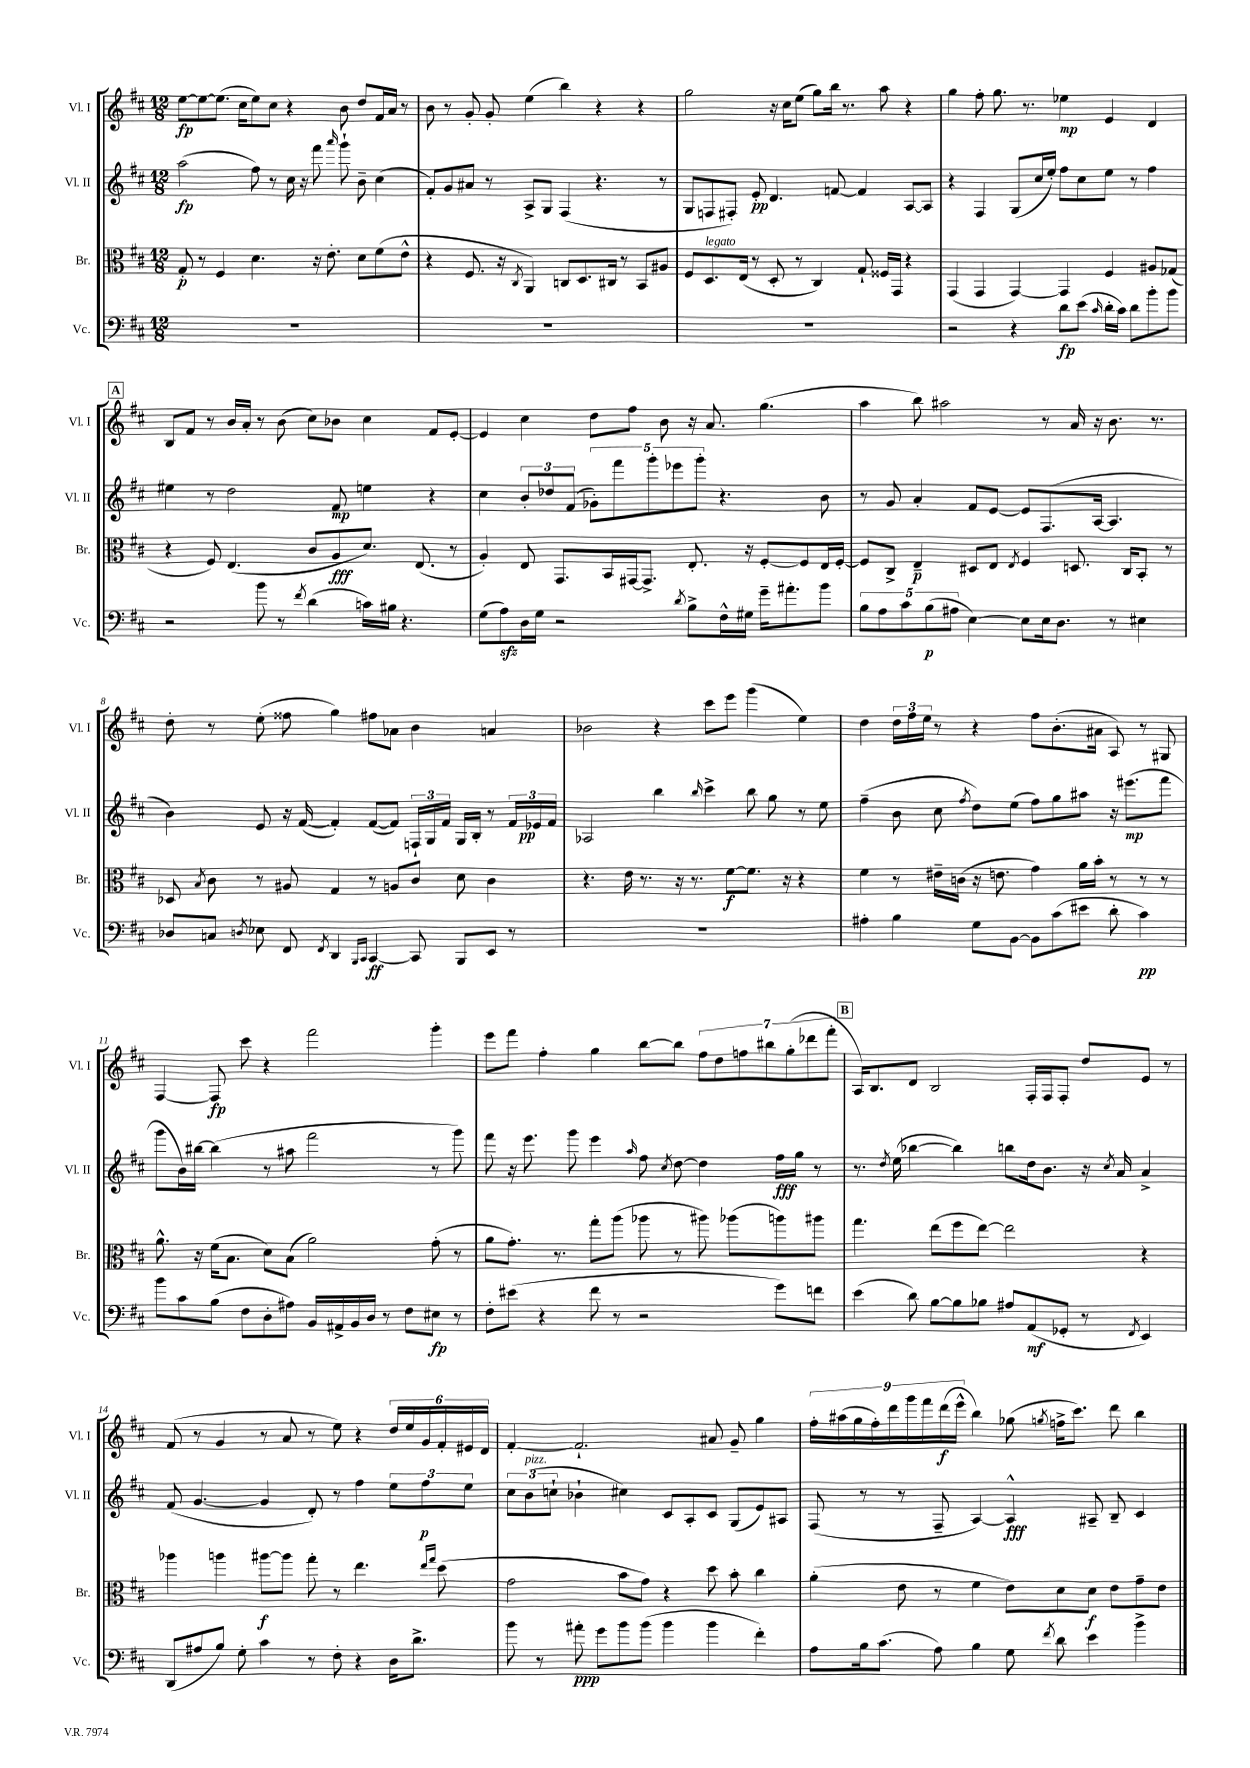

**kern	**dynam	**kern	**dynam	**kern	**dynam	**kern	**dynam
*part4	*part4	*part3	*part3	*part2	*part2	*part1	*part1
*staff4	*staff4	*staff3	*staff3	*staff2	*staff2	*staff1	*staff1
*I"Vc.	*	*I"Br.	*	*I"Vl. II	*	*I"Vl. I	*
*I'Vc.	*	*I'Br.	*	*I'Vl. II	*	*I'Vl. I	*
*clefF4	*	*clefC3	*	*clefG2	*	*clefG2	*
*k[f#c#]	*	*k[f#c#]	*	*k[f#c#]	*	*k[f#c#]	*
*M12/8	*	*M12/8	*	*M12/8	*	*M12/8	*
=1	=1	=1	=1	=1	=1	=1	=1
1.r	.	8G'/	p	(2aa\	fp	[8ee\L	fp
.	.	8r	.	.	.	8ee\_	.
.	.	4F#/	.	.	.	(8.ee\J]	.
.	.	.	.	.	.	16cc#\KL	.
.	.	4.d\	.	8ff#\)	.	8ee\)	.
.	.	.	.	8r	.	8cc#\J	.
.	.	.	.	16cc#\	.	4r	.
.	.	.	.	16r	.	.	.
.	.	16r	.	8fff#\	.	.	.
.	.	8.e'\	.	.	.	.	.
.	.	.	.	16qqaaa/	.	.	.
.	.	.	.	8ggg`\	.	8b\	.
.	.	8d\L	.	8b~\	.	8dd/L	.
.	.	(8f#\	.	(4cc#\	.	16f#/L	.
.	.	.	.	.	.	16a/JJ	.
.	.	8e^^\J	.	.	.	8r	.
=2	=2	=2	=2	=2	=2	=2	=2
1.r	.	4r	.	8f#'/L)	.	8b\	.
.	.	.	.	8g/	.	8r	.
.	.	8.F#/	.	8a#X/J	.	8g'/	.
.	.	.	.	8r	.	8g'/	.
.	.	16r	.	.	.	.	.
.	.	8qC#/	.	.	.	.	.
.	.	4AA/)	.	8A^/L	.	(4ee\	.
.	.	.	.	8G/J	.	.	.
.	.	8Cn/L	.	(4F#/	.	4bb\)	.
.	.	8.D/	.	.	.	.	.
.	.	.	.	4.r	.	4r	.
.	.	16C#X/Jk	.	.	.	.	.
.	.	8r	.	.	.	.	.
.	.	8BB/L	.	.	.	4r	.
.	.	8A#X/J	.	8r	.	.	.
=3	=3	=3	=3	=3	=3	=3	=3
1.r	.	8F#/L	.	8G/L	.	2gg\	.
!	!	!LO:TX:a:i:t=legato	!	!	!	!	!
.	.	8.D/	.	8Fn/	.	.	.
.	.	.	.	8F#X'/J)	.	.	.
.	.	(16E/Jk	.	.	.	.	.
.	.	8r	.	8e'/	pp	.	.
.	.	8D'/	.	4.d/	.	16r	.
.	.	.	.	.	.	16cc#\KL	.
.	.	8r	.	.	.	(8ee\J	.
.	.	4C#/)	.	.	.	8gg\L)	.
.	.	.	.	[8fn/	.	16bb\Jk	.
.	.	.	.	.	.	8.r	.
.	.	8G`/	.	4f/]	.	.	.
.	.	16F##X/LL	.	.	.	8aa\	.
.	.	16GG/JJ	.	.	.	.	.
.	.	4r	.	[8A/L	.	4r	.
.	.	.	.	8A/J]	.	.	.
=4	=4	=4	=4	=4	=4	=4	=4
2r	.	(4GG/	.	4r	.	4gg\	.
.	.	4GG/	.	4F#/	.	8ff#'\	.
.	.	.	.	.	.	8.gg\	.
4r	.	[4GG/)	.	(8G/L	.	.	.
.	.	.	.	.	.	8.r	.
.	.	.	.	16cc#/L	.	.	.
.	.	.	.	16ee'/JJ)	.	.	.
8d\L	fp	4GG/]	.	8ff#\L	.	4ee-X\	mp
(8e\J	.	.	.	8cc#\	.	.	.
16qqc#/	.	.	.	.	.	.	.
16d'\LL	.	4F#/	.	8ee\J	.	4e/	.
16c#\JJ)	.	.	.	.	.	.	.
8d\L	.	.	.	8r	.	.	.
8b'\	.	8A#X/L	.	4ff#\	.	4d/	.
8b\J	.	(8G-X/J	.	.	.	.	.
!!LO:LB:g=z
!!LO:REH:place=s1:t=A
=5	=5	=5	=5	=5	=5	=5	=5
2r	.	4r	.	4ee#X\	.	8B/L	.
.	.	.	.	.	.	8f#/J	.
.	.	8F#/)	.	8r	.	8r	.
.	.	(4.E/	.	2dd\	.	16b/LL	.
.	.	.	.	.	.	16a'/JJ	.
8b\	.	.	.	.	.	8r	.
8r	.	.	.	.	.	(8b\	.
8qf#/	.	.	.	.	.	.	.
(4d\	.	8c#/L	.	.	.	8cc#\L)	.
.	.	8A/	fff	8f#/	mp	8b-X\J	.
16cn\LL)	.	8.d/J)	.	4een\	.	4cc#\	.
16B#X\JJ	.	.	.	.	.	.	.
4.r	.	.	.	.	.	.	.
.	.	(8.E/	.	.	.	.	.
.	.	.	.	4r	.	8f#/L	.
.	.	8r	.	.	.	[8e'/J	.
=6	=6	=6	=6	=6	=6	=6	=6
(8G\L	.	4A'/)	.	4cc#\	.	4e/]	.
8Azz\)	.	.	.	.	.	.	.
16D\L	.	8E/	.	12b'/L	.	4cc#\	.
16G\JJ	.	.	.	.	.	.	.
.	.	.	.	12dd-X/	.	.	.
2r	.	8.GG/L	.	.	.	.	.
.	.	.	.	(12f#/J	.	.	.
.	.	.	.	10g-X'\L)	.	8dd\L	.
.	.	16BB/L	.	.	.	.	.
.	.	.	.	10fff#\	.	.	.
.	.	[16GG#X/J	.	.	.	8ff#\J	.
.	.	8.GG#^/J]	.	.	.	.	.
.	.	.	.	10ggg'\	.	.	.
.	.	.	.	.	.	8b\	.
.	.	.	.	10eee-X\	.	.	.
8qd/	.	.	.	.	.	.	.
8B^\L	.	8.E'/	.	.	.	16r	.
.	.	.	.	10ggg'\J	.	.	.
.	.	.	.	.	.	8.a/	.
16F#^^\L	.	.	.	4.r	.	.	.
16G#X\JJ	.	16r	.	.	.	.	.
16g~\KL	.	[8F#'/L	.	.	.	(4.gg\	.
8.a#X'\	.	.	.	.	.	.	.
.	.	8F#/]	.	.	.	.	.
8b\J	.	16E/L	.	8b\	.	.	.
.	.	[16F#'/JJ	.	.	.	.	.
=7	=7	=7	=7	=7	=7	=7	=7
10B\L	.	8F#/L]	.	8r	.	4aa\	.
10A\	.	.	.	.	.	.	.
.	.	8C#^/J	.	8g/	.	.	.
10c#\	.	.	.	.	.	.	.
.	.	4E~/	p	4a'/	.	8bb\)	.
(10B\	p	.	.	.	.	.	.
.	.	.	.	.	.	2aa#X\	.
10A#X\J	.	.	.	.	.	.	.
[4E\)	.	8D#X/L	.	8f#/L	.	.	.
.	.	8E/J	.	[8e/J	.	.	.
.	.	8qE/	.	.	.	.	.
8E\L]	.	4F#/	.	8e/L]	.	.	.
16E\k	.	.	.	(8.F#/	.	8r	.
8.D\J	.	.	.	.	.	.	.
.	.	8.Dn/	.	.	.	16a/	.
.	.	.	.	[16A/Jk	.	16r	.
8r	.	.	.	4.A/]	.	8.b\	.
.	.	16C#/KL	.	.	.	.	.
4E#X\	.	8BB'/J	.	.	.	.	.
.	.	.	.	.	.	8.r	.
.	.	8r	.	.	.	.	.
!!LO:LB:g=z
=8	=8	=8	=8	=8	=8	=8	=8
8D-X/L	.	8D-X/	.	4b\)	.	8dd'\	.
.	.	8qB/	.	.	.	.	.
8Cn/J	.	8c#\	.	.	.	8r	.
8qDn/	.	.	.	.	.	.	.
8E-X\	.	8r	.	8e/	.	(8ee'\	.
8FF#/	.	8A#X/	.	16r	.	8ff##X\	.
.	.	.	.	([16f#/	.	.	.
8qFF#/	.	.	.	.	.	.	.
4DD/	.	4G/	.	4f#'/])	.	4gg\)	.
16qqBBB/LL	.	.	.	.	.	.	.
16qqCC#/JJ	.	.	.	.	.	.	.
[4CC#/	ff	8r	.	([8f#/L	.	8ff#X\L	.
.	.	8An/L	.	8f#/J])	.	8a-X\J	.
8CC#/]	.	8c#/J	.	24Fn`/LL	.	4b\	.
.	.	.	.	24G/	.	.	.
.	.	.	.	24f#/JJ	.	.	.
8BBB/L	.	8d\	.	16G/LL	.	.	.
.	.	.	.	16B'/JJ	.	.	.
8EE/J	.	4c#\	.	8r	.	4an/	.
8r	.	.	.	24f#/LL	.	.	.
.	.	.	.	24e-X/	pp	.	.
.	.	.	.	24f#/JJ	.	.	.
=9	=9	=9	=9	=9	=9	=9	=9
1.r	.	4.r	.	2A-X/	.	2b-X\	.
.	.	16e\	.	.	.	.	.
.	.	8.r	.	.	.	.	.
.	.	.	.	4bb\	.	4r	.
.	.	16r	.	.	.	.	.
.	.	8.r	.	.	.	.	.
.	.	.	.	16qqbb/	.	.	.
.	.	.	.	4ccc#^\	.	8ccc#\L	.
.	.	[8f#\L	f	.	.	8eee\J	.
.	.	8.f#\J]	.	8bb\	.	(4ggg\	.
.	.	.	.	8gg\	.	.	.
.	.	16r	.	.	.	.	.
.	.	4r	.	8r	.	4ee\)	.
.	.	.	.	8ee\	.	.	.
=10	=10	=10	=10	=10	=10	=10	=10
4A#X'\	.	4f#\	.	(4ff#~\	.	4dd\	.
4B\	.	8r	.	8b\	.	24dd\LL	.
.	.	.	.	.	.	24ff#\	.
.	.	.	.	.	.	24ee\JJ	.
.	.	16e#X~\LL	.	8cc#\	.	8r	.
.	.	(16cn\JJ	.	.	.	.	.
.	.	.	.	8qff#/	.	.	.
8G\L	.	16r	.	8dd\L)	.	4r	.
.	.	8.en\	.	.	.	.	.
[8BB\J	.	.	.	(8ee\J	.	.	.
8BB\L]	.	4g\)	.	8ff#\L)	.	8ff#\L	.
(8c#\	.	.	.	8gg\	.	(8.b'\	.
8e#X\J	.	16a\LL	.	8aa#X\J	.	.	.
.	.	16b'\JJ	.	.	.	16a#X\Jk	.
8d'\	.	8r	.	16r	.	8A/)	.
.	.	.	.	(8.eee#X\L	mp	.	.
4c#\)	pp	8r	.	.	.	8r	.
.	.	8r	.	8fff#\J	.	8G#X/	.
!!LO:LB:g=z
=11	=11	=11	=11	=11	=11	=11	=11
8b\L	.	8.a^^\	.	8ggg\L	.	[4F#/	.
8c#\	.	.	.	16b\L)	.	.	.
.	.	16r	.	[16bb#X\JJ	.	.	.
(8B\J	.	(16f#\KL	.	(4bb#\]	.	8F#/]	fp
.	.	8.B\J	.	.	.	.	.
8F#\L	.	.	.	.	.	8ccc#\	.
8D'\	.	8d\L)	.	8r	.	4r	.
8A#X\J)	.	(8B\J	.	8aa#X\	.	.	.
16BB/LL	.	2a\)	.	2fff#\	.	2fff#\	.
16AA#X^/	.	.	.	.	.	.	.
16BB/	.	.	.	.	.	.	.
16D/JJ	.	.	.	.	.	.	.
8r	.	.	.	.	.	.	.
8F#\L	.	.	.	.	.	.	.
8E#X\J	fp	(8g'\	.	8r	.	4ggg'\	.
8r	.	8r	.	8ggg\)	.	.	.
=12	=12	=12	=12	=12	=12	=12	=12
8F#'\L	.	8a\L	.	8fff#\	.	8eee\L	.
(8e#X\J	.	8.g'\J)	.	16r	.	8fff#\J	.
.	.	.	.	8.eee\	.	.	.
4r	.	.	.	.	.	4ff#'\	.
.	.	8.r	.	.	.	.	.
.	.	.	.	8ggg\	.	.	.
8f#\	.	8gg'\L	.	4eee\	.	4gg\	.
8r	.	(8aa\J	.	.	.	.	.
.	.	.	.	16qqaa/	.	.	.
2r	.	8aa-X\	.	8ff#\	.	[8bb\L	.
.	.	.	.	8qcc#/	.	.	.
.	.	8r	.	[8dd\	.	8bb\J]	.
.	.	8aa#X\)	.	4dd\]	.	14ff#\L	.
.	.	.	.	.	.	14dd\	.
.	.	(8aa-X\L	.	.	.	.	.
.	.	.	.	.	.	14ffn\	.
.	.	.	.	.	.	14bb#X\	.
8g\L)	.	8aan\)	.	16ff#\LL	fff	.	.
.	.	.	.	.	.	(14gg'\	.
.	.	.	.	16gg\JJ	.	.	.
.	.	.	.	.	.	14ddd-X\	.
8fn\J	.	8aa#X\J	.	8r	.	.	.
.	.	.	.	.	.	14fff#'\J	.
!!LO:REH:place=s1:t=B
=13	=13	=13	=13	=13	=13	=13	=13
(4e\	.	4.gg\	.	8.r	.	16A/KL)	.
.	.	.	.	.	.	8.B/	.
.	.	.	.	8qdd/	.	.	.
.	.	.	.	(16ee\	.	.	.
8d\)	.	.	.	[4bb-X\	.	8d/J	.
[8B\L	.	(8ee\L	.	.	.	2B/	.
8B\]	.	8ff#\	.	4bb-\])	.	.	.
8B-X\J	.	[8ee\J)	.	.	.	.	.
8A#X/L	.	2ee\]	.	8bbn\L	.	.	.
(8AA/	mf	.	.	16dd\k	.	16F#'/LL	.
.	.	.	.	8.b\J	.	16F#/J	.
8GG-X'/J	.	.	.	.	.	8F#'/J	.
8r	.	.	.	16r	.	8dd/L	.
.	.	.	.	8qcc#/	.	.	.
.	.	.	.	16a/	.	.	.
8qFF#/	.	.	.	.	.	.	.
4EE/)	.	4r	.	4a^/	.	8e/J	.
.	.	.	.	.	.	8r	.
!!LO:LB:g=z
=14	=14	=14	=14	=14	=14	=14	=14
(8DD/L	.	4aa-X\	.	(8f#/	.	(8f#/	.
8A#X/	.	.	.	[4.g/	.	8r	.
8B/J)	.	4aan\	.	.	.	4g/	.
8G'\	.	.	.	.	.	.	.
4c#\	.	[8aa#X\L	f	4g/]	.	8r	.
.	.	8aa#\J]	.	.	.	8a/	.
8r	.	8gg'\	.	8d'/)	.	8r	.
8F#'\	.	8r	.	8r	.	8ee\)	.
4r	.	4.ee\	.	4ff#\	.	4r	.
16D\KL	.	.	.	12ee\L	.	24dd/LL	.
.	.	.	.	.	.	24ee/	.
8.d^\J	.	.	.	.	.	.	.
.	.	.	.	12ff#\	p	24g/	.
.	.	16qqee/LL	.	.	.	.	.
.	.	16qqgg/JJ	.	.	.	.	.
.	.	(8dd\	.	.	.	24f#'/	.
.	.	.	.	12ee\J	.	24e#X/	.
.	.	.	.	.	.	24d/JJ	.
=15	=15	=15	=15	=15	=15	=15	=15
8b\	.	2g\	.	12cc#\L	.	[4f#'/	.
!	!	!	!	!LO:TX:a:i:t=pizz.	!	!	!
.	.	.	.	(12b\	.	.	.
8r	.	.	.	.	.	.	.
.	.	.	.	12ccn`\J	.	.	.
8a#X'\	ppp	.	.	4b-X`\	.	2.f#`/]	.
8g\L	.	.	.	.	.	.	.
8b\	.	8b\L	.	4cc#X\)	.	.	.
(8b\J	.	8g\J)	.	.	.	.	.
4b\	.	4r	.	8c#/L	.	.	.
.	.	.	.	8A'/	.	.	.
4b\	.	8dd\	.	8c#/J	.	8a#X/	.
.	.	8b'\	.	(8G/L	.	8g~/	.
4f#'\)	.	4cc#\	.	8e/)	.	4gg\	.
.	.	.	.	8A#X/J	.	.	.
=16	=16	=16	=16	=16	=16	=16	=16
8A\L	.	(4a'\	.	(8F#/	.	18ff#'\LL	.
.	.	.	.	.	.	(18aa#X\	.
.	.	.	.	.	.	18gg\	.
16B\k	.	.	.	8r	.	.	.
.	.	.	.	.	.	18ff#'\)	.
(8.c#\J	.	.	.	.	.	.	.
.	.	.	.	.	.	18ddd\	.
.	.	8e\	.	8r	.	.	.
.	.	.	.	.	.	18ggg\	.
.	.	.	.	.	.	18fff#\	.
8A\)	.	8r	.	8F#~/	.	.	.
.	.	.	.	.	.	(18ddd\	f
.	.	.	.	.	.	18eee^^\JJ	.
4B\	.	4f#\	.	[4A/)	.	4bb\)	.
8G\	.	8e\L)	.	4A^^/]	fff	(8gg-X\	.
8qf#/	.	.	.	.	.	8qggn/	.
8d\	.	8d\	.	.	.	16ffn^\KL	.
.	.	.	.	.	.	8.ccc#\J)	.
4e\	.	8d\J	f	8A#X~/	.	.	.
.	.	8e\L	.	8B~/	.	8ddd\	.
4b^\	.	8g~\	.	4c#/	.	4bb\	.
.	.	8e\J	.	.	.	.	.
==	==	==	==	==	==	==	==
*-	*-	*-	*-	*-	*-	*-	*-
